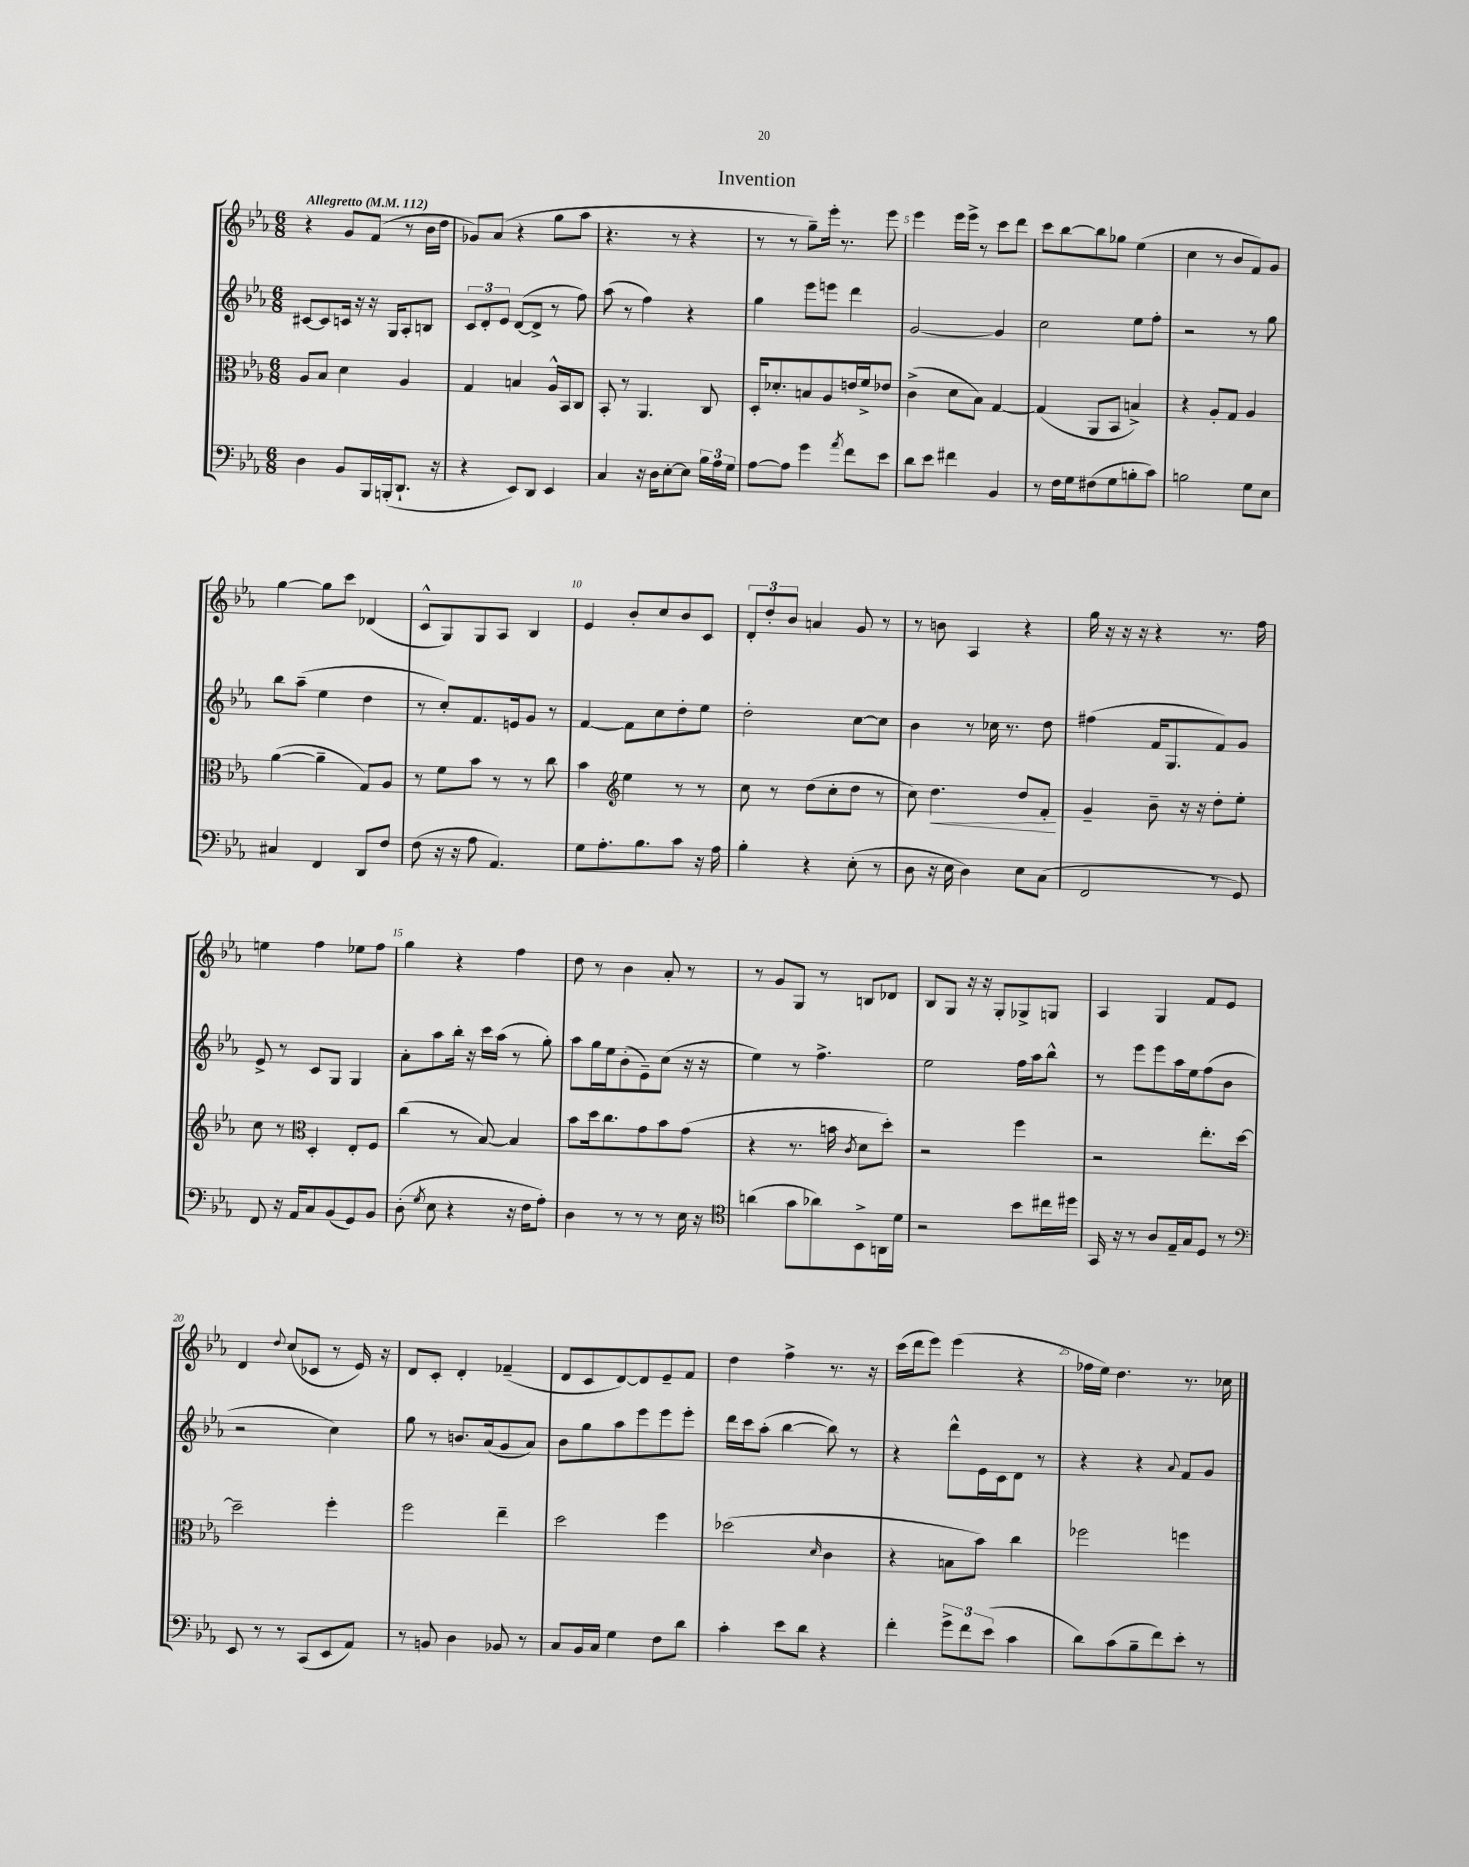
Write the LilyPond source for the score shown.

\header { title = "Invention" }
<<
\new StaffGroup <<
\new Staff = "s0" {
    \clef treble \key ees \major \numericTimeSignature \time 6/8 \tempo "Allegretto" 4 = 112
    \autoBeamOff r4 g'8[ f'8]( r8 bes'16[ d''16] |
    ges'8[) aes'8]( r4 g''8[ aes''8] |
    r4. r8 r4 |
    r8 r8 g''8[--) ees'''16]-. r8. ees'''8 |
    ees'''4 ees'''16[ ees'''16]-> r8 c'''8[ d'''8] |
    c'''8[ bes''8~ bes''8 ges''8] ees''4( |
    c''4 r8 bes'8[ f'8) g'8] |
    g''4~ g''8[ c'''8] des'4( |
    c'8[-^ g8) g8 aes8] bes4 |
    ees'4 bes'8[-. c''8 bes'8 c'8] |
    \tuplet 3/2 { d'8[-. d''8-. bes'8] } a'4 g'8 r8 |
    r8 b'8 aes4 r4 |
    g''16 r16 r16 r16 r4 r8. f''16 |
    e''4 f''4 ees''8[ f''8] |
    g''4 r4 f''4 |
    d''8 r8 bes'4 aes'8-. r8 |
    r8 g'8[ g8] r8 b8[ des'8] |
    bes8[ g8] r16 r16 g8[-. ges8-> g8] |
    aes4 g4 f'8[ ees'8] |
    d'4 \appoggiatura { d''8 } c''8[( ces'8] r8 ees'16) r16 |
    d'8[ c'8]-. d'4-. fes'4--( |
    d'8[ c'8 d'8~) d'8 ees'8-- f'8] |
    d''4 f''4-> r8. r16 |
    c'''16[( d'''16 ees'''8]) ees'''4( r4 |
    fes''16[ ees''16]) d''4. r8. ces''16 \bar "|." |
}
\new Staff = "s1" {
    \clef treble \key ees \major \numericTimeSignature \time 6/8
    \autoBeamOff cis'8[~ cis'8 c'16] r16 r16 g16[ aes8-. b8] |
    \tuplet 3/2 { c'8[ d'8-. ees'8] } d'8[~( d'8]-> r8 f''8) |
    aes''8( r8 f''4) r4 |
    g''4 ees'''8[ e'''8] d'''4 |
    g'2~ g'4 |
    c''2 ees''8[ f''8]-. |
    r2 r8 g''8 |
    bes''8[ aes''8]--( ees''4 d''4 |
    r8 c''8[-.) f'8. e'16 g'8] r8 |
    f'4~ f'8[ c''8 d''8-. ees''8] |
    d''2-. c''8[~ c''8] |
    bes'4 r8 ces''16 r8. d''8 |
    fis''4( f'16[ g8. f'8) g'8] |
    ees'8-> r8 c'8[ g8] g4 |
    aes'8[-. aes''8 bes''16]-. r16 c'''16[ aes''16]( r8 g''8-.) |
    aes''8[ g''16 ees''16 bes'8-.( ees'8--) c''8]( r16 r16 |
    ees''4) r8 f''4.-> |
    ees''2 f''16[ aes''16 bes''8]-^ |
    r8 ees'''8[ ees'''8 aes''16 ees''16 f''8( bes'8] |
    r2 c''4) |
    g''8 r8 b'8.[ aes'16( g'8 aes'8]) |
    bes'8[ g''8 aes''8 ees'''8 ees'''8 ees'''8]-. |
    d'''16[ c'''16 aes''8]-.( bes''4~ bes''8) r8 |
    r4 d'''8[-^ ees'16 c'16 d'8] r8 |
    r4 r4 \appoggiatura { aes'8 } f'8[ g'8] \bar "|." |
}
\new Staff = "s2" {
    \clef alto \key ees \major \numericTimeSignature \time 6/8
    \autoBeamOff aes8[ bes8] d'4 aes4 |
    g4 b4 aes16[-^ bes,16 c8] |
    bes,8-. r8 aes,4. c8 |
    d16[-. des'8.-. b8 aes8 e'16 f'16-> ees'8] |
    c'4->( d'8[ bes8]) g4~ |
    g4( aes,8[ bes,8] b4->) |
    r4 aes8[-. g8] aes4 |
    aes'4~( aes'4-- g8[) aes8] |
    r8 f'8[ bes'8] r8 r8 c''8 |
    bes'4 \clef treble ees''4 r8 r8 |
    c''8 r8 d''8[( c''8-. d''8] r8 |
    c''8) d''4.\< d''8[ f'8]-.\! |
    g'4-- bes'8-- r16 r16 d''8[-. ees''8]-. |
    c''8 r8 \clef alto d4-. ees8[-. f8] |
    c''4( r8 bes8~) bes4 |
    bes'8[ d''16 c''8. g'8 bes'8 g'8]( |
    r4 r8. b'16 \acciaccatura { c'8 } d'8[ d''8]-.) |
    r2 f''4 |
    r2 ees''8.[-. d''16]~ |
    d''2-- f''4-. |
    f''2 ees''4-- |
    d''2 f''4 |
    des''2( \grace { d'16 } c'4 |
    r4 b8[ bes'8]) c''4 |
    fes''2 f''4 \bar "|." |
}
\new Staff = "s3" {
    \clef bass \key ees \major \numericTimeSignature \time 6/8
    \autoBeamOff d4 bes,8[ bes,,16 b,,16-.( d,8.]-! r16 |
    r4 ees,8[) d,8] ees,4 |
    c4 r16 d16[ ees8~-. ees8] \tuplet 3/2 { bes16[ aes16 g16] } |
    aes8[~ aes8] g'4 \acciaccatura { aes'8 } f'8[ ees'8] |
    d'8[ ees'8] fis'4 bes,4 |
    r8 f16[ g16 fis8( g8 b8-. c'8]) |
    b2 g8[ ees8] |
    cis4 f,4 d,8[ f8] |
    f8( r16 r16 aes8 aes,4.) |
    g8[ aes8.-. bes8. c'8] r16 aes16 |
    bes4-. r4 ees8-.( r8 |
    d8 r16 ees16 d4) ees8[ c8]( |
    f,2 r8 g,8) |
    f,8 r16 aes,16[ c8 bes,8( g,8) bes,8] |
    d8-.( \acciaccatura { g8 } ees8 r4 r16 f16[ aes8]-.) |
    d4 r8 r8 r8 ees16 r16 |
    \clef tenor a'4( g'8[ aes'8) bes,8-> a,16 d'16] |
    r2 bes'8[ cis''16 dis''16] |
    g,16 r16 r8 aes8[ ees16-- g16 d8] r8 |
    \clef bass ees,8 r8 r8 c,8[( ees,8 aes,8]) |
    r8 b,8 d4 bes,8 r8 |
    c8[ bes,16 c16] g4 f8[ d'8] |
    c'4-. ees'8[ d'8] r4 |
    f'4-. \tuplet 3/2 { g'8[-> f'8 ees'8]( } c'4 |
    d'8[) c'8( bes8-- f'8) ees'8]-. r8 \bar "|." |
}
>>
>>
\layout { \context { \Score \override BarNumber.break-visibility = ##(#f #t #t) barNumberVisibility = #(every-nth-bar-number-visible 5) } }
